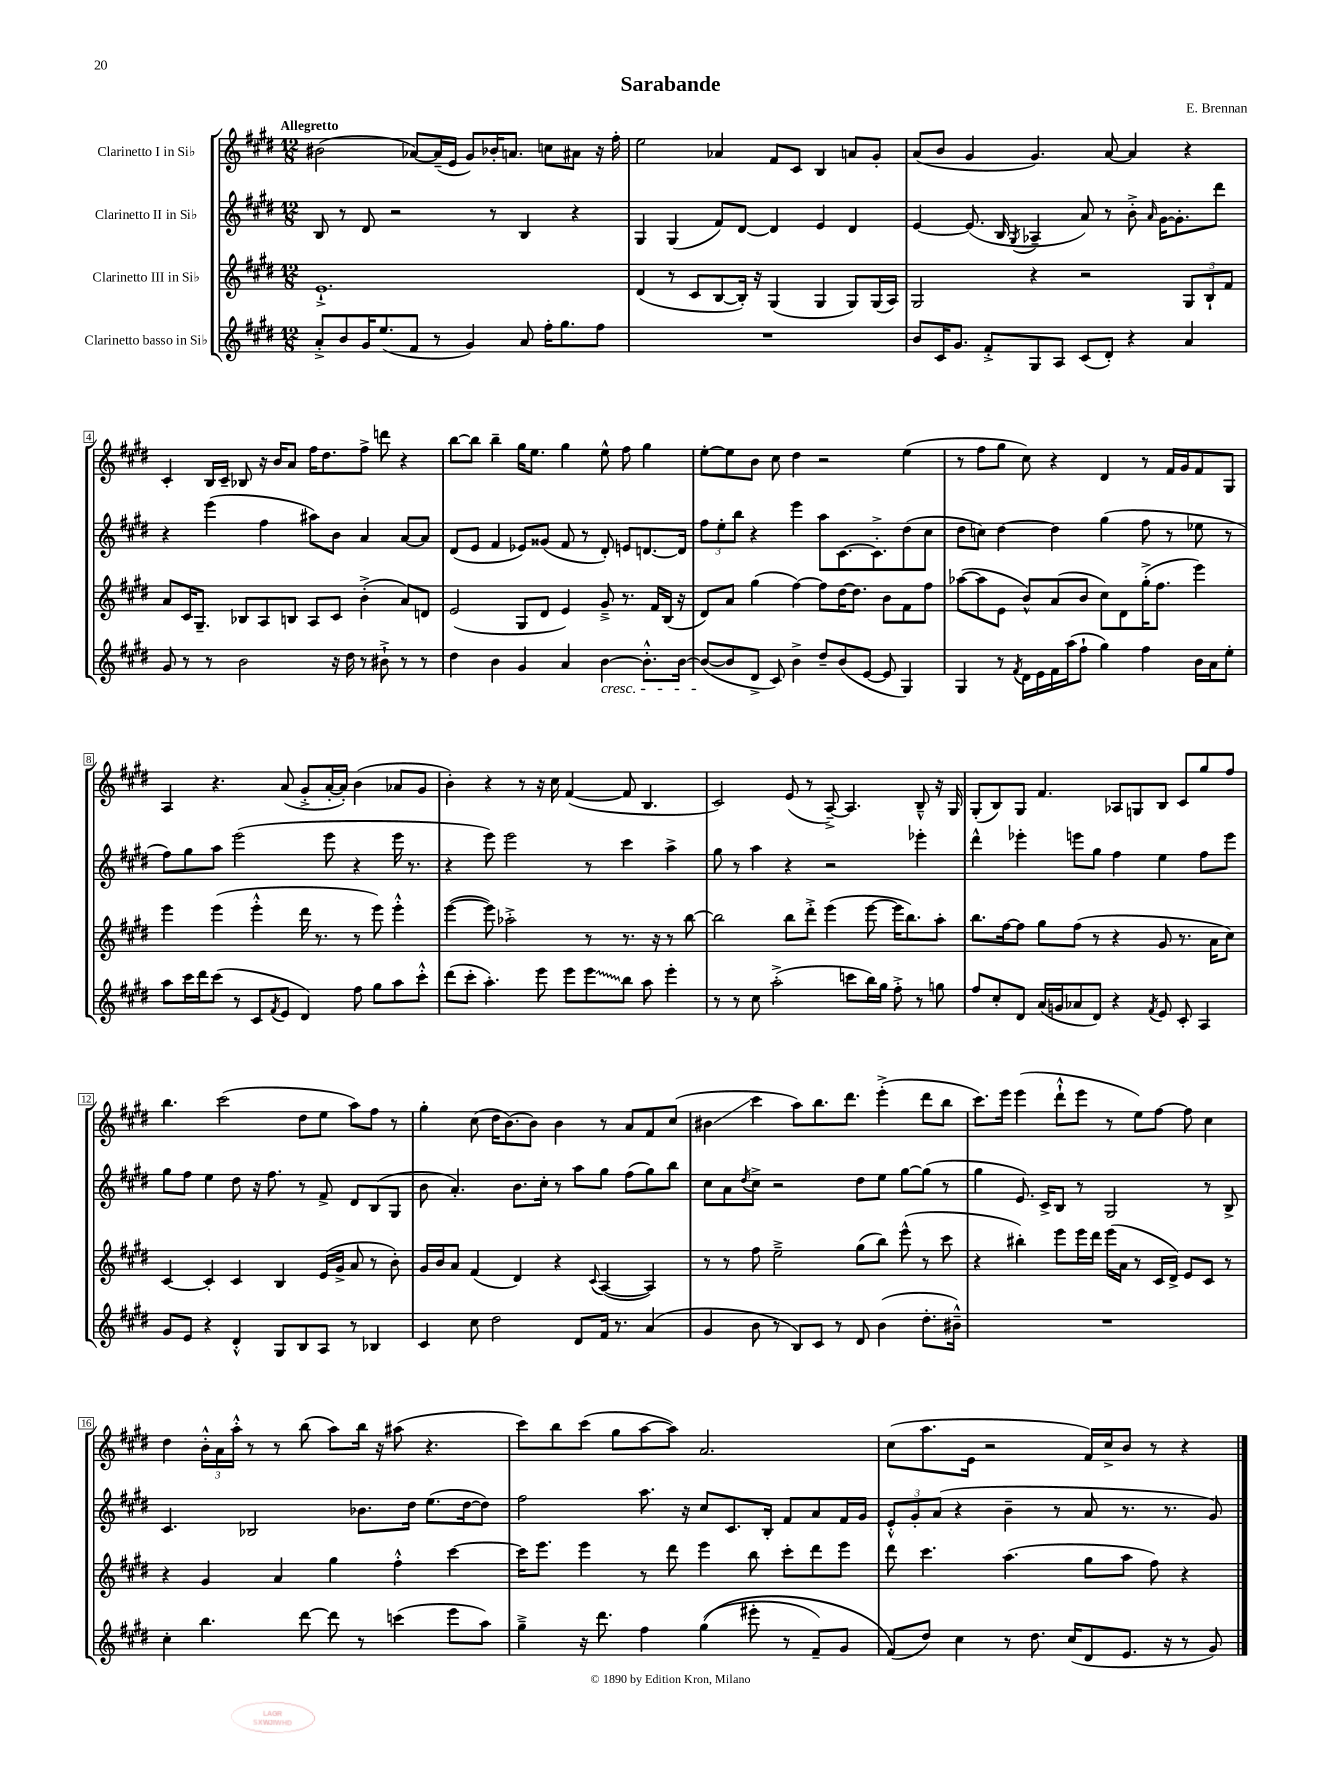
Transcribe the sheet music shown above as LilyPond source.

\header { title = "Sarabande" composer = "E. Brennan" }
<<
\new StaffGroup <<
\new Staff = "s0" \with { instrumentName = "Clarinetto I in Sib" } {
    \clef treble \key e \major \numericTimeSignature \time 12/8 \tempo "Allegretto"
    bis'2( aes'8~) aes'16--( e'16 gis'8) bes'16-. a'8. c''8 ais'8 r16 fis''16-. |
    e''2 aes'4 fis'8 cis'8 b4 a'8 gis'8-. |
    a'8( b'8 gis'4 gis'4.) a'8~ a'4 r4 |
    cis'4-. b16 cis'16-- bes8 r16 b'16 a'8 fis''16 dis''8. fis''8-> d'''8 r4 |
    b''8~ b''8 b''4-- gis''16 e''8. gis''4 e''8-^ fis''8 gis''4 |
    e''8~-. e''8 b'8 cis''8 dis''4 r2 e''4( |
    r8 fis''8 gis''8 cis''8) r4 dis'4 r8 fis'16 gis'16 fis'8 gis8 |
    a4 r4. a'8( gis'8-.-> a'16~-. a'16-.) b'4( aes'8 gis'8 |
    b'4-.) r4 r8 r16 cis''16 fis'4~( fis'8 b4. |
    cis'2) e'8( r8 a8~--->) a4. b8---^ r16 gis16 |
    gis8-.( b8) gis8 fis'4. aes8 g8 b8 cis'8 gis''8 fis''8 |
    b''4. cis'''2( dis''8 e''8 a''8) fis''8 r8 |
    gis''4-. cis''8( dis''16 b'8.~) b'8 b'4 r8 a'8 fis'8 cis''8( |
    bis'4\glissando cis'''4 a''8) b''8. dis'''8. e'''4-.->( dis'''8 b''8 |
    cis'''8.) e'''16 e'''4( dis'''8-!-^ e'''8 r8 e''8) fis''8~ fis''8 cis''4 |
    dis''4 \tuplet 3/2 { b'16-.-^ a'16 a''16-.-^ } r8 r8 b''8( a''8) b''16 r16 ais''8( r4. |
    cis'''8) b''8 cis'''8( gis''8 a''8~ a''8) a'2. |
    cis''8( a''8. e'16 r2 fis'16) cis''16-> b'8 r8 r4 \bar "|." |
}
\new Staff = "s1" \with { instrumentName = "Clarinetto II in Sib" } {
    \clef treble \key e \major \numericTimeSignature \time 12/8
    b8 r8 dis'8 r2 r8 b4 r4 |
    gis4 gis4( fis'8) dis'8~ dis'4 e'4 dis'4 |
    e'4~ e'8.( b16 \acciaccatura { gis8 } aes4-- a'8) r8 b'8-.-> \grace { a'16 } gis'16~ gis'8.-. dis'''8 |
    r4 e'''4( fis''4 ais''8) b'8 a'4 a'8~ a'8 |
    dis'8( e'8 fis'4 ees'8) gisis'8( fis'8 r8 dis'8-.) e'8 d'8.~ d'16 |
    \tuplet 3/2 { fis''8 e''8-. b''8 } r4 e'''4 a''8 cis'8.~ cis'8.-.-> dis''8( cis''8 |
    dis''8 c''8) dis''4~ dis''4 gis''4( fis''8 r8 ees''8 r8 |
    fis''8) gis''8 a''8 e'''2( e'''8 r4 e'''16 r8. |
    r4 e'''8) e'''2 r8 cis'''4 a''4-> |
    gis''8 r8 a''4 r4 r2 ees'''4-. |
    dis'''4-^ ees'''4-. e'''8 gis''8 fis''4 e''4 fis''8 e'''8 |
    gis''8 fis''8 e''4 dis''8 r16 fis''8. r8 fis'8-> dis'8 b8( gis8 |
    b'8 a'4.-.) b'8. cis''16-. r8 a''8 gis''8 fis''8( gis''8) b''8 |
    cis''8 a'8 \acciaccatura { dis''8 } cis''8-> r2 dis''8 e''8 gis''8~ gis''8( r8 |
    gis''4 e'8.) cis'16-> b8 r8 gis2 r8 b8-> |
    cis'4. bes2 bes'8. dis''16 e''8.( dis''16~ dis''8) |
    fis''2 a''8. r16 cis''8 cis'8. b16-. fis'8 a'8 fis'16 gis'16 |
    \tuplet 3/2 { e'8-.-^ gis'8-. a'8( } r4 b'4-- r8 a'8 r8. r8. gis'8) \bar "|." |
}
\new Staff = "s2" \with { instrumentName = "Clarinetto III in Sib" } {
    \clef treble \key e \major \numericTimeSignature \time 12/8
    e'1.-!-> |
    dis'4( r8 cis'8 b8~ b16-.) r16 gis4( gis4 gis8) gis16( a16) |
    gis2 r4 r2 \tuplet 3/2 { gis8 b8-! fis'8 } |
    a'8 cis'16 gis8.-- bes8 a8 b8 a8 cis'8 b'4-.->( a'8) d'8 |
    e'2( gis8 dis'8 e'4) gis'8---> r8. fis'16 b16( r16 |
    dis'8) a'8 gis''4( fis''4~) fis''8 dis''16~ dis''8. b'8 fis'8 fis''8 |
    aes''8~( aes''8 e'8 b'8-^) a'8( b'8 cis''8) dis'8 gis''16-.->( fis''8. e'''4) |
    e'''4 e'''4( e'''4-.-^ dis'''16 r8. r8 e'''8) e'''4-.-^ |
    e'''4~( e'''8) aes''2-.-> r8 r8. r16 r8 b''8~ |
    b''2 b''8 dis'''8-.-> e'''4( e'''8~ e'''16 b''8.) a''8-. |
    b''8. fis''16~ fis''8 gis''8 fis''8( r8 r4 gis'8 r8. a'16 cis''8) |
    cis'4~ cis'4-. cis'4 b4 e'16( gis'16-> a'8 r8 b'8-.) |
    gis'16 b'16 a'8 fis'4( dis'4) r4 \appoggiatura { cis'8 } a4~( a4) |
    r8 r8 fis''8 e''2---> gis''8( b''8) e'''8-^( r8 cis'''8 |
    r4 bis''4-.) e'''8 e'''16 dis'''16 e'''16( a'16 r8 cis'16 dis'16->) e'8 cis'8 r8 |
    r4 gis'4 a'4 gis''4 fis''4-.-^ cis'''4~ |
    cis'''16 e'''8. e'''4 r8 dis'''8 e'''4 b''8 cis'''8-. dis'''8 e'''8 |
    dis'''8 cis'''4. a''4.( gis''8 a''8 fis''8) r4 \bar "|." |
}
\new Staff = "s3" \with { instrumentName = "Clarinetto basso in Sib" } {
    \clef treble \key e \major \numericTimeSignature \time 12/8
    a'8-.-> b'8 gis'16 e''8.( fis'8 r8 gis'4) a'8 fis''16-. gis''8. fis''8 |
    R1. |
    b'8 cis'16 gis'8. fis'8-.-> gis8 a8 cis'8( dis'8-.) r4 a'4 |
    gis'8 r8 r8 b'2 r16 dis''16 r8 bis'8-!-> r8 r8 |
    dis''4 b'4 gis'4 a'4 b'4~\cresc b'8.-.-^ b'16~ |
    b'8~\!( b'8 dis'8-> cis'8) b'4-> dis''8-- b'8( e'8~ e'8 gis4) |
    gis4 r8 \acciaccatura { fis'8 } dis'16 e'16 fis'16 a''16( fis''8-! gis''4) fis''4 b'16 a'16 e''8-. |
    a''8 cis'''16 dis'''16 cis'''8( r8 cis'8 \acciaccatura { fis'8 } e'8 dis'4) fis''8 gis''8 a''8 cis'''8-.-^ |
    dis'''8( cis'''8-. a''4.-.) e'''8 e'''8 \once \override Glissando.style = #'zigzag e'''8\glissando b''8 a''8 e'''4-. |
    r8 r8 cis''8 a''2-.->( c'''8 b''16) gis''16 fis''8-.-> r8 g''8 |
    fis''8 cis''8-. dis'8 a'16( g'16 aes'8 dis'8) r4 \acciaccatura { fis'8 } e'8 cis'8-. a4 |
    gis'8 e'8 r4 dis'4-.-^ gis8 b8 a8 r8 bes4 |
    cis'4 cis''8 dis''2 dis'8 fis'16 r8. a'4( |
    gis'4 b'8 r8 b8) cis'8 r8 dis'8 b'4( dis''8.-. bis'16---^) |
    R1. |
    cis''4-. b''4. dis'''8~ dis'''8 r8 c'''4( e'''8 a''8) |
    gis''4---> r16 dis'''8. fis''4 gis''4(\( eis'''8-. r8 fis'8--) gis'8 |
    fis'8(\) dis''8) cis''4 r8 dis''8. cis''16( dis'8 e'8. r16 r8 gis'8) \bar "|." |
}
>>
>>
\layout { \context { \Score \override BarNumber.stencil = #(make-stencil-boxer 0.1 0.3 ly:text-interface::print) } }
